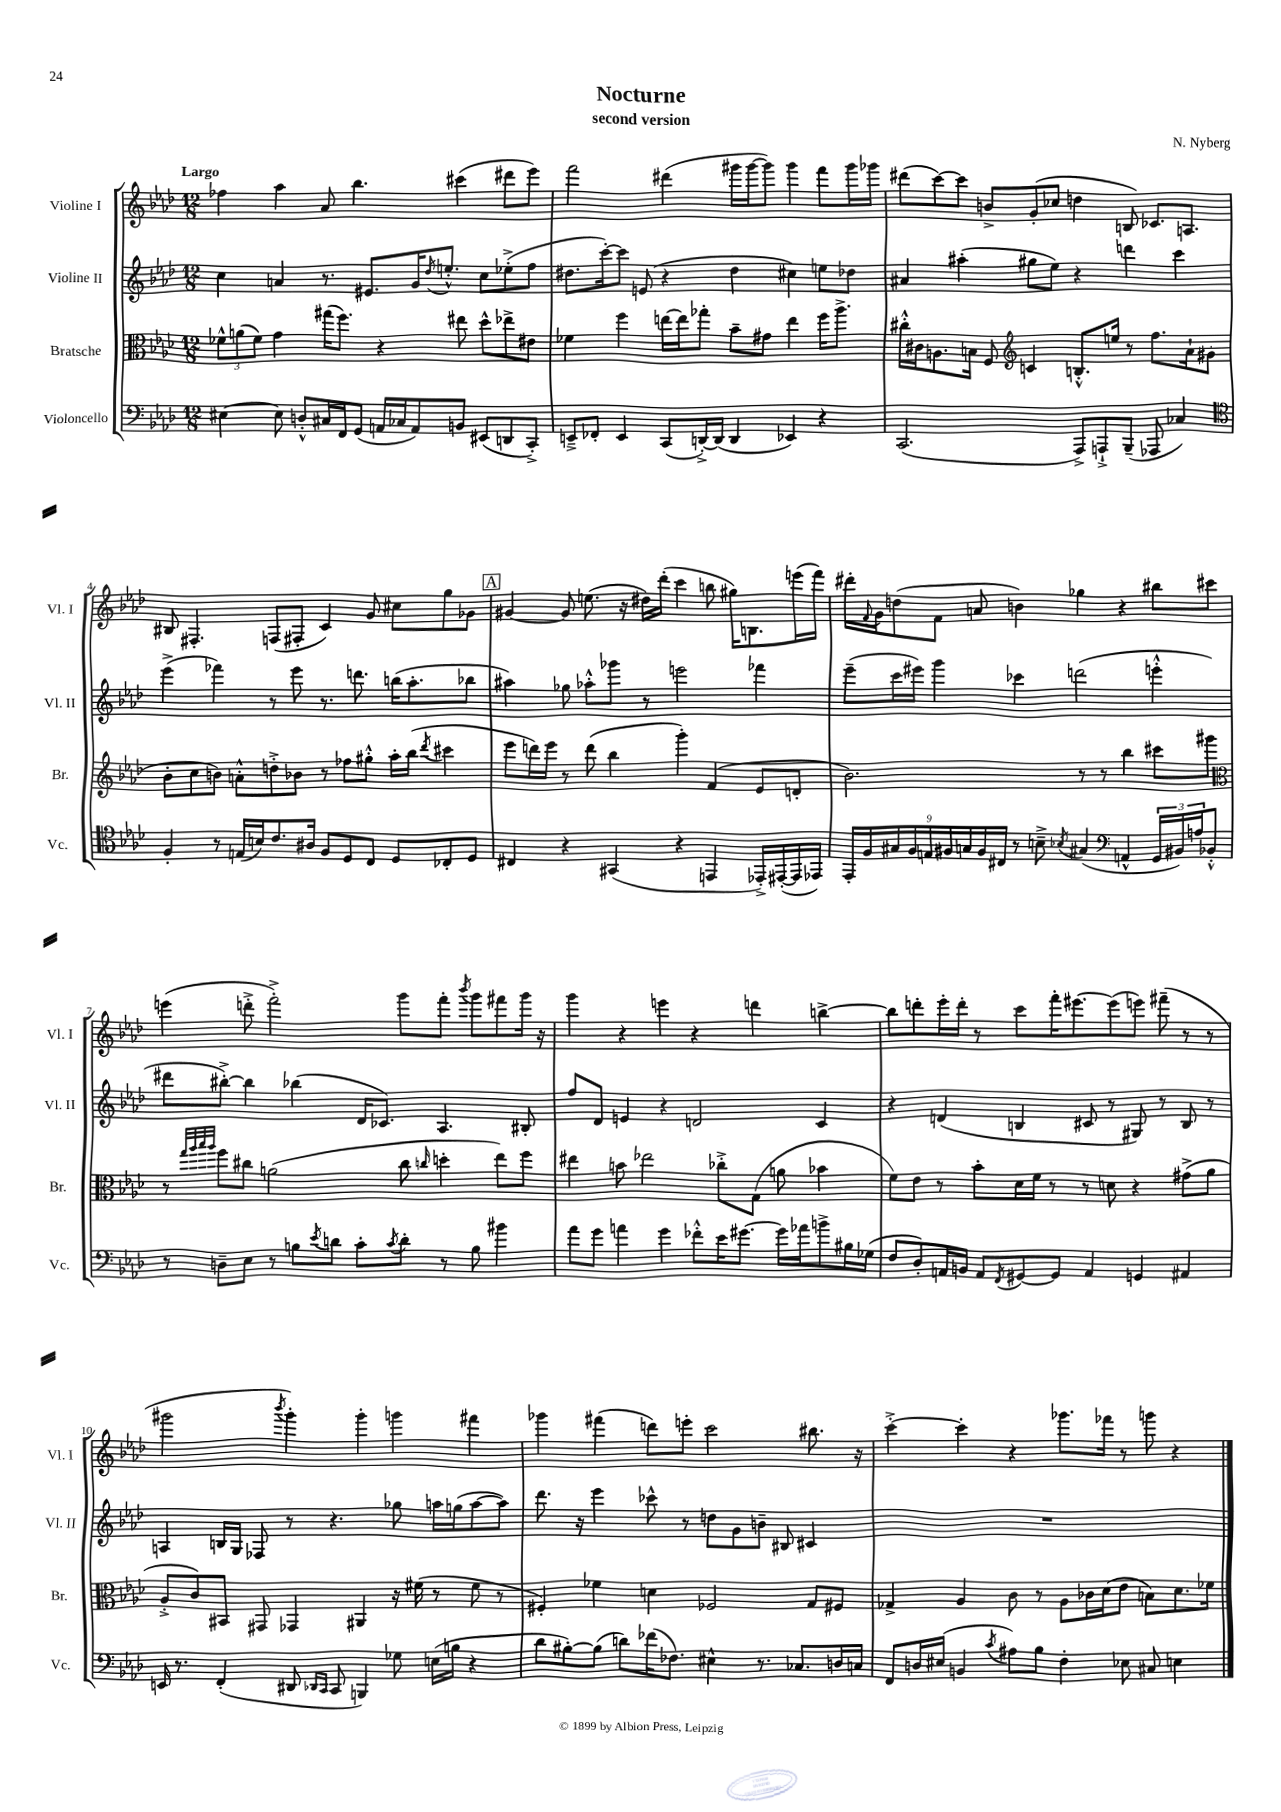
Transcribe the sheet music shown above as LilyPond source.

\header { title = "Nocturne" composer = "N. Nyberg" subtitle = "second version" }
<<
\new StaffGroup <<
\new Staff = "s0" \with { instrumentName = "Violine I" shortInstrumentName = "Vl. I" } {
    \clef treble \key aes \major \numericTimeSignature \time 12/8 \tempo "Largo"
    fes''4 aes''4 aes'8 bes''4. cis'''4( dis'''8 ees'''8) |
    f'''2 dis'''4( gis'''16 gis'''16~ gis'''8) gis'''4 f'''8 gis'''16 ges'''16 |
    dis'''8( c'''8~) c'''8 b'8-> g'8-.( ces''8 d''4 b8) ces'8. a8. |
    bis8 fis4.-. f8( fis8-. c'4) g'8 cis''8 g''8 ges'8 |
    \mark \markup { \box "A" } gis'4~ gis'8 e''8.( r16 dis''16) des'''16-.( c'''4 b''8 gis''16) b8. e'''16( f'''16) |
    dis'''16-. \appoggiatura { f'8 } g'16 d''8( f'8 a'8 b'4) ges''4 r4 bis''8 cis'''8 |
    e'''4( d'''8-.-> f'''2-.->) g'''8 f'''8-. \acciaccatura { bes'''8 } g'''8 fis'''8 g'''16 r16 |
    g'''4 r4 e'''4 r4 d'''4 b''4~-> |
    b''8 d'''8-. ees'''16-. d'''16-. r8 c'''8 f'''16-. eis'''8.~ eis'''8( e'''8) fis'''8--( r8 r8 |
    gis'''2 \acciaccatura { bes'''8 } gis'''4-.) gis'''4-. g'''4 fis'''4 |
    ges'''4 fis'''4( d'''8) e'''8-. c'''2 bis''8. r16 |
    c'''4~-.-> c'''4-. r4 ges'''8. fes'''16 r8 g'''8 r4 \bar "|." |
}
\new Staff = "s1" \with { instrumentName = "Violine II" shortInstrumentName = "Vl. II" } {
    \clef treble \key aes \major \numericTimeSignature \time 12/8
    c''4 a'4 r8. eis'8. g'16 \acciaccatura { des''8 } e''8.-.-^ c''8 ees''8-.->( f''8 |
    dis''8. c'''16~-.) c'''8 e'8( r4 dis''4 cis''4) e''8 des''8 |
    ais'4 ais''4-.( gis''8 ees''8) r4 d'''4 c'''4 |
    ees'''4->( fes'''4) r8 ees'''8 r8. d'''8. b''16( aes''8.-. bes''8 |
    \mark \markup { \box "A" } ais''4) ges''8 aes''8-.-^ ges'''8 r8 e'''2 fes'''4 |
    ees'''8--( c'''16 eis'''16) g'''4 ces'''4 d'''2( e'''4-.-^ |
    dis'''8 bis''8~-.->) bis''4 bes''4( des'16 ces'8.) aes4. bis8-. |
    f''8 des'8 e'4 r4 d'2 c'4 |
    r4 d'4( b4 cis'8 r8 gis8) r8 b8 r8 |
    a4 b16 g16 fes8 r8 r4. ges''8 a''16 g''16( a''8~ a''8) |
    des'''8. r16 ees'''4 ces'''8-^ r8 d''8 g'8 b'8-- bis8 cis'4 |
    R1. \bar "|." |
}
\new Staff = "s2" \with { instrumentName = "Bratsche" shortInstrumentName = "Br." } {
    \clef alto \key aes \major \numericTimeSignature \time 12/8
    \tuplet 3/2 { fes'8-^ a'8( fes'8) } g'4 gis''16( f''8.) r4 eis''8 des''8-^ ees''8-> eis'8 |
    fes'4 f''4 e''16~ e''16 ges''8-. bes'8-- gis'8 e''4 f''16 aes''8.-> |
    cis''16-.-^ cis'16 a8. b16 f8 \clef treble c'4 b8.-.-^ e''16 r8 f''8. aes'16-! gis'8( |
    bes'8-. c''8 b'8) a'8-.-^ d''8-.-> bes'8 r8 fes''8 gis''8-.-^ aes''16-. bes''16( \acciaccatura { des'''8 } cis'''4 |
    \mark \markup { \box "A" } ees'''8 d'''16) ees'''16 r8 d'''8( bes''4 g'''4-.) f'4( ees'8 d'8-. |
    bes'2.) r8 r8 bes''4 cis'''8 gis'''8 |
    \clef alto r8 \grace { g''32 aes''32 bes''32 aes''32 } f''8 cis''8 a'2( cis''8 \grace { c''16 } d''4-. ees''8) f''8 |
    eis''4 b'8 ees''2 ces''8-.-> g8( a'8 bes'4 |
    f'8) ees'8 r8 bes'8-. des'16 f'16 r8 r8 d'8 r4 gis'8->( aes'8 |
    aes8-.-> c'8) bis,8 gis,8 ges,4 ais,4 r16 fis'16( r8 fis'8 r8 |
    fis4-.) fes'4 d'4 fes2 g8 fis8 |
    ges4-> aes4 c'8 r8 aes8 ces'16 des'16( ees'8 b8) des'8. fes'16 \bar "|." |
}
\new Staff = "s3" \with { instrumentName = "Violoncello" shortInstrumentName = "Vc." } {
    \clef bass \key aes \major \numericTimeSignature \time 12/8
    eis4~ eis8 d8-.-^ cis16 f,16 g,8( a,16 ces16 a,8) b,8 eis,8( d,8 c,8-.->) |
    e,8---> fes,8-. e,4 c,8( d,16~-.->) d,16( d,4 ees,4) r4 |
    c,2.( aes,,8->) a,,8-!-> bes,,8--( aes,,8 ces4) |
    \clef tenor f4-. r8 e16( b16) c'8. ais16 f8 des8 c8 des8 ces8-. des8 |
    \mark \markup { \box "A" } cis4 r4 gis,4( r4 e,4 ees,16-.->) eis,16~-.( eis,16 ees,16) |
    \tuplet 9/8 { ees,16-. f16 gis16 f16 e16 fis16 g16 fis16 cis16 } r8 b8---> \acciaccatura { bes8 } gis4( \clef bass a,4-^ \tuplet 3/2 { g,16 bis,16) a16 } bes,8-.-^ |
    r8 d8-- ees8 r8 b8 \acciaccatura { ees'8 } d'8 c'8-. \acciaccatura { c'8 } d'8-. r8 b8 bis'4 |
    aes'8 g'8 a'4 g'4 fes'8-.-^ ees'16 gis'8.~ gis'16 aes'16 b'8-> bis16 ges16( |
    f8 des8-.) a,16 b,16 a,8 \acciaccatura { f,8 } gis,8~ gis,8 a,4 g,4 ais,4 |
    e,16 r8. f,4-.( dis,8 \grace { des,16 c,16 } c,8 b,,4) ges8 e16( b16 r4 |
    des'8 bis8~-.) bis8( d'8) fes'16( fes8.) eis4-^ r8. ces8. d16 c16 |
    f,8 d16 eis16( b,4 \acciaccatura { c'8 } ais8) bes8 f4-. ees8 cis8 e4 \bar "|." |
}
>>
>>
